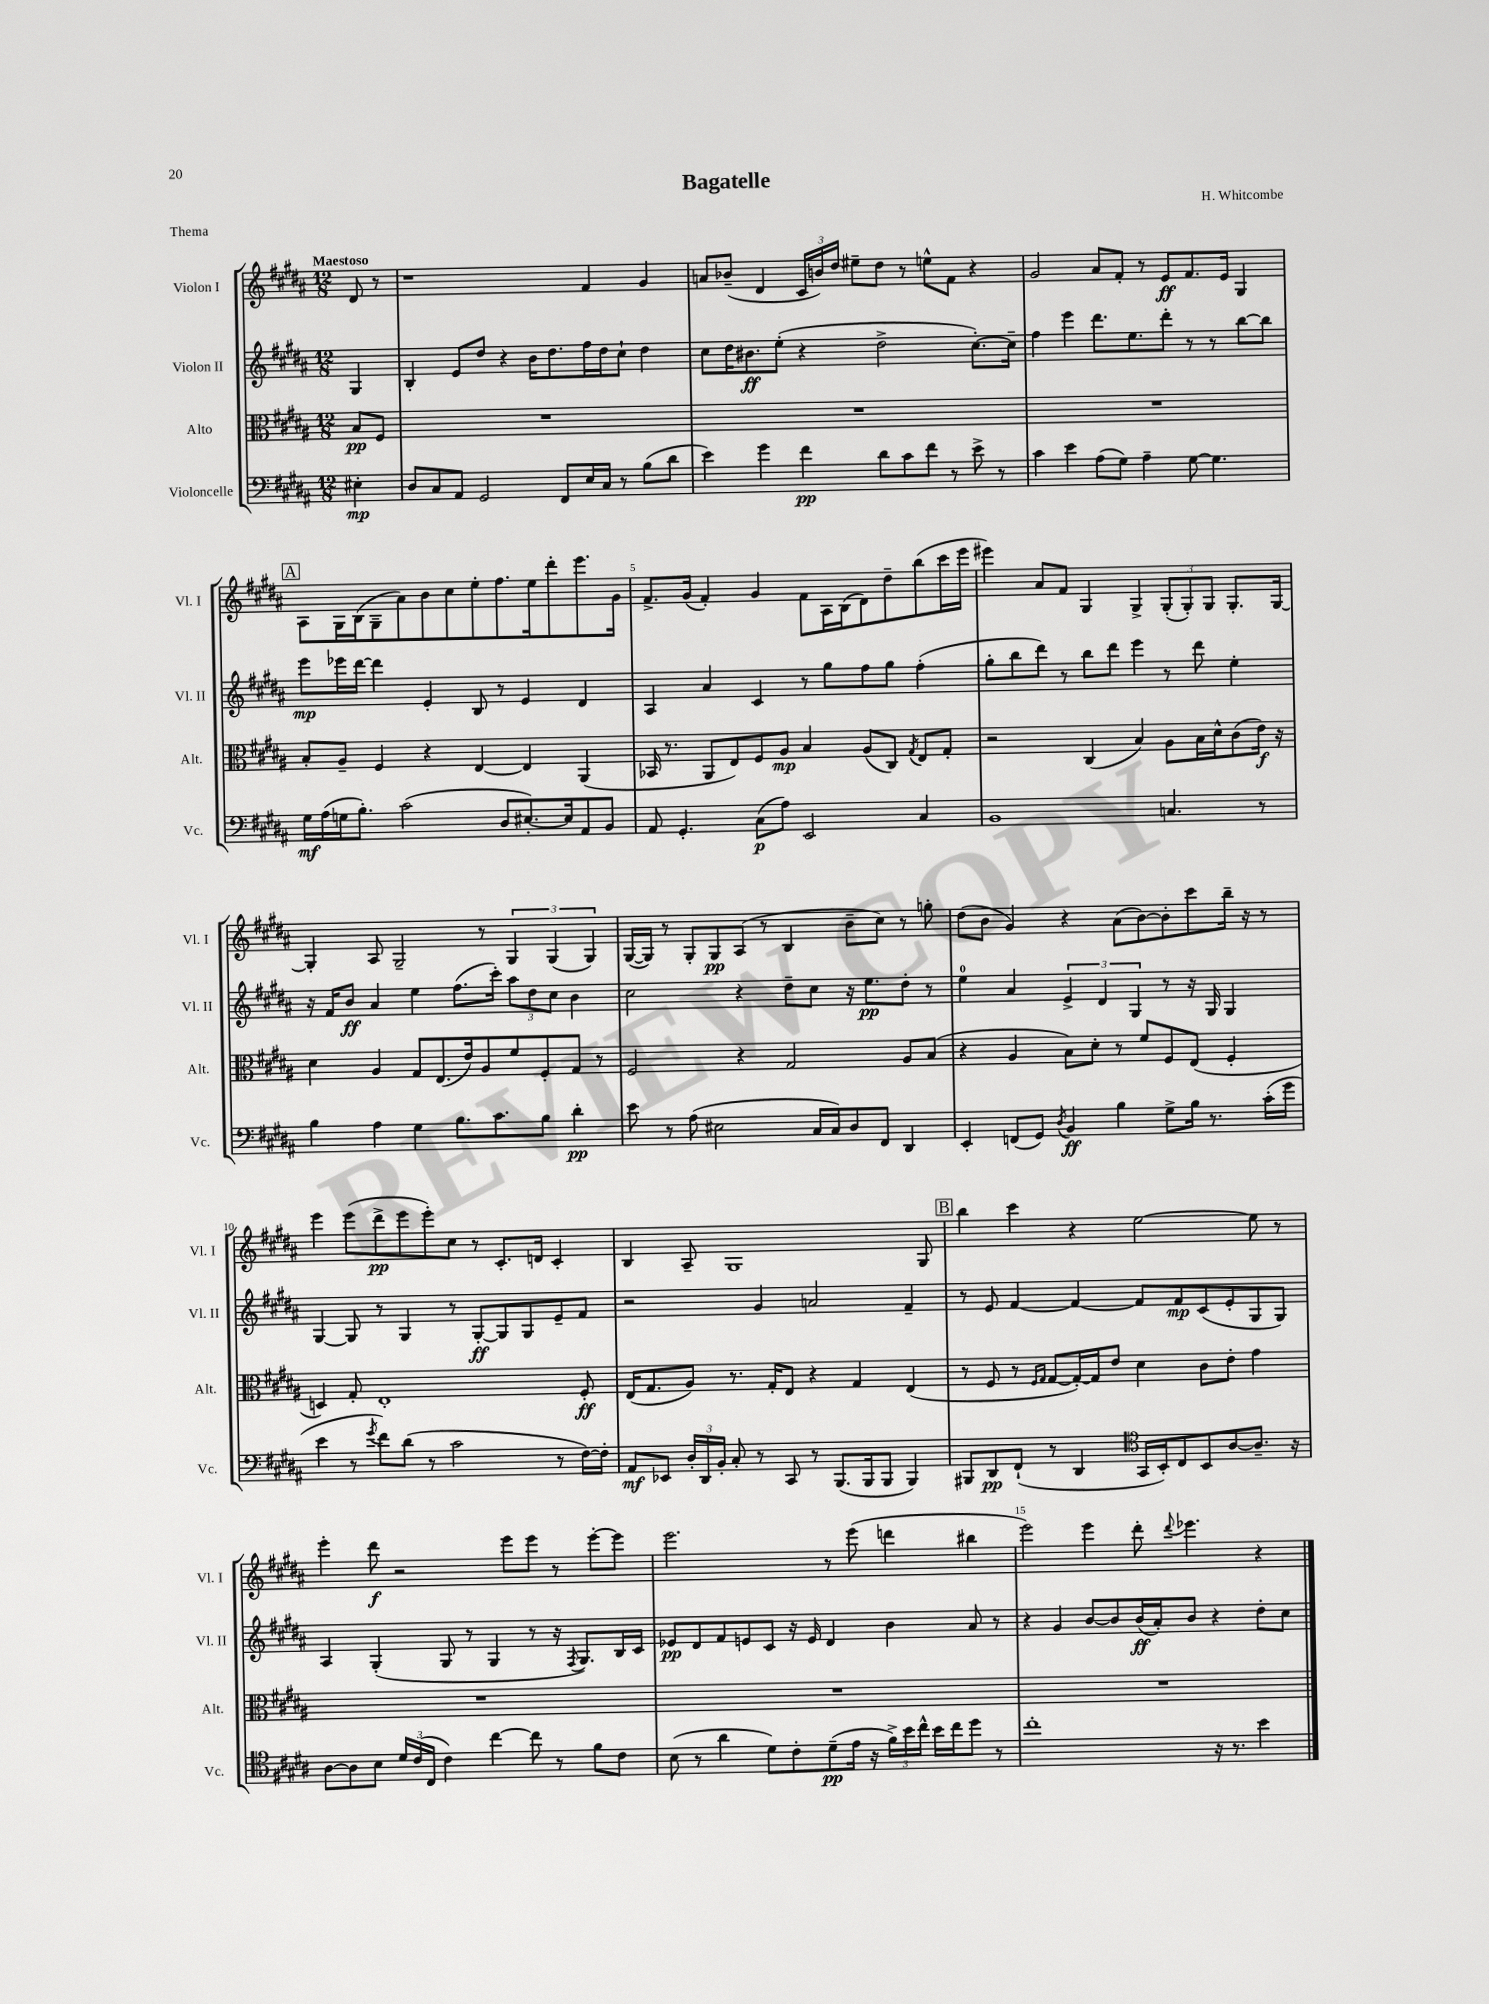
\header { title = "Bagatelle" composer = "H. Whitcombe" piece = "Thema" }
<<
\new StaffGroup <<
\new Staff = "s0" \with { instrumentName = "Violon I" shortInstrumentName = "Vl. I" } {
    \clef treble \key b \major \numericTimeSignature \time 12/8 \partial 4 \tempo "Maestoso"
    \autoBeamOff dis'8 r8 |
    r1 fis'4 gis'4 |
    a'8[ bes'8]--( dis'4 \tuplet 3/2 { cis'16[ b'16) dis''16] } eis''8[-- dis''8] r8 e''8[-^ fis'8] r4 |
    gis'2 ais'8[ fis'8]-. r8 e'8[\ff fis'8. e'16] gis4 |
    \mark \markup { \box "A" } ais8[ gis16 b16( gis8-- ais'8) b'8 cis''8 e''8-. fis''8. e''16 dis'''8-. e'''8. gis'16] |
    fis'8.[-> gis'16]( fis'4-.) gis'4 fis'8[ ais16 b16( dis'8) dis''8-- b''8( cis'''16 e'''16] |
    eis'''4) ais'8[ fis'8] gis4 gis4-> \tuplet 3/2 { gis8[-.( gis8-.) gis8] } gis8.[-. gis16]~ |
    gis4-. ais8 gis2-- r8 \tuplet 3/2 { gis4 gis4( gis4) } |
    gis16[~( gis16]) r8 gis8[-. gis8\pp ais8]( r8 b4 b'8[-- cis''8]) r8 g''8-. |
    dis''8[( b'8] gis'4) r4 ais'8[( b'8~) b'8-. cis'''8 b''16]-- r16 r8 |
    e'''4 e'''8[( dis'''8->\pp e'''8 e'''8-.) cis''8] r8 cis'8.[-. d'16] cis'4-. |
    b4 ais8-- gis1 gis8 |
    \mark \markup { \box "B" } b''4 cis'''4 r4 e''2~ e''8 r8 |
    e'''4-. dis'''8\f r2 e'''8[ e'''8] r8 e'''8[~-. e'''8] |
    e'''2. r8 e'''8( d'''4 bis''4 |
    e'''2) e'''4 dis'''8-. \appoggiatura { dis'''8 } ees'''4. r4 \bar "|." |
}
\new Staff = "s1" \with { instrumentName = "Violon II" shortInstrumentName = "Vl. II" } {
    \clef treble \key b \major \numericTimeSignature \time 12/8 \partial 4
    \autoBeamOff gis4 |
    b4-. e'8[ dis''8] r4 b'16[ dis''8. fis''16 dis''16 cis''8]-! dis''4 |
    cis''8[ dis''16 bis'8.\ff e''8]-.( r4 dis''2-> cis''8.[~-.) cis''16]-- |
    fis''4 e'''4 dis'''8.[ e''8. dis'''8]-. r8 r8 b''8[~ b''8] |
    \mark \markup { \box "A" } e'''8[\mp ees'''16 dis'''16]~ dis'''4 e'4-. b8 r8 e'4 dis'4 |
    ais4 ais'4 cis'4 r8 gis''8[ fis''8 gis''8] fis''4-.( |
    gis''8[-. b''8 dis'''8]) r8 b''8[ dis'''8] e'''4 r8 dis'''8 e''4-. |
    r16 fis'16[ b'8]\ff ais'4 e''4 fis''8.[( cis'''16]-.) \tuplet 3/2 { ais''8[ dis''8 cis''8] } b'4 |
    cis''2 r4 dis''8[-- cis''8] r16 e''8.[\pp dis''8]-. r8 |
    e''4-0 ais'4 \tuplet 3/2 { e'4-> dis'4 gis4 } r8 r16 gis16 gis4 |
    gis4~ gis8 r8 gis4 r8 gis8[~-.\ff gis8 gis8 e'8-- fis'8] |
    r2 gis'4 a'2 fis'4-- |
    \mark \markup { \box "B" } r8 e'8 fis'4~ fis'4~ fis'8[ fis'8\mp cis'8( e'8-. gis8 gis8]) |
    ais4 gis4-.( gis8 r8 gis4 r8 r16 \acciaccatura { fis8 } gis8.[) b16 cis'16] |
    ees'8[\pp dis'8 fis'8 e'8 cis'8] r16 e'16 dis'4 b'4 ais'8 r8 |
    r4 gis'4 b'8[~ b'8 b'16\ff( ais'16-.) b'8] r4 dis''8[-. cis''8] \bar "|." |
}
\new Staff = "s2" \with { instrumentName = "Alto" shortInstrumentName = "Alt." } {
    \clef alto \key b \major \numericTimeSignature \time 12/8 \partial 4
    \autoBeamOff b8[\pp fis8] |
    R1. |
    R1. |
    R1. |
    \mark \markup { \box "A" } b8[-. ais8]-- fis4 r4 e4~ e4 ais,4( |
    bes,16 r8. ais,8[ e8) fis8 ais8]\mp b4 ais8[( cis8]) \acciaccatura { gis8 } e8[ gis8]-. |
    r2 cis4( b4) ais8[ b16 dis'16-^ cis'8( e'16]\f) r16 |
    dis'4 ais4 gis8[ e8.( e'16) ais8 fis'8 fis8-. gis8] r8 |
    fis2 r4 gis2 ais8[ b8]( |
    r4 ais4 b8[) dis'8]-. r8 fis'8[ fis8 e8]( fis4-. |
    d4) gis8-. e1-. fis8-.\ff |
    e16[( gis8. ais8]) r8. gis16[-. e8] r4 gis4 e4( |
    \mark \markup { \box "B" } r8 fis8 r8 \grace { fis16[ gis16] } gis8[~ gis16~-.) gis16 e'8] dis'4 cis'8[ e'8]-. gis'4 |
    R1. |
    R1. |
    R1. \bar "|." |
}
\new Staff = "s3" \with { instrumentName = "Violoncelle" shortInstrumentName = "Vc." } {
    \clef bass \key b \major \numericTimeSignature \time 12/8 \partial 4
    \autoBeamOff eis4-.\mp |
    dis8[ cis8 ais,8] gis,2 fis,8[ e16 cis16] r8 b8[( dis'8] |
    e'4) gis'4 fis'4\pp dis'8[ cis'8 fis'8] r8 e'8-> r8 |
    cis'4 e'4 ais8[( gis8]) ais4-- gis8~ gis4. |
    \mark \markup { \box "A" } gis16[\mf ais16( g16 b8.]-.) cis'2( dis8[ eis8.~-.) eis16 ais,8 b,8] |
    ais,8 gis,4.-. cis8[\p( ais8]) e,2 cis4 |
    b,1 c4. r8 |
    b4 ais4 gis4 b8.[ cis'8. b8] dis'4-.\pp |
    e'8 r8 ais8( eis2 cis16[ cis16) dis8 fis,8] dis,4 |
    e,4-. f,8[( gis,8]) \acciaccatura { dis8 } b,4\ff b4 gis8[-> b16] r8. cis'16[-.( gis'16] |
    e'4 r8 \acciaccatura { gis'8 } fis'8[) dis'8]( r8 cis'2 r8 fis16[~) fis16]-. |
    ais,8[\mf ees,8] \tuplet 3/2 { dis16[-. dis,16 b,16]-. } cis8-. r8 cis,8 r8 b,,8.[( b,,16 b,,8] b,,4) |
    \mark \markup { \box "B" } bis,,8[ dis,8\pp fis,8]-!( r8 dis,4 \clef tenor gis,16[ b,16-.) cis8 b,8 ais8~ ais8.]-- r16 |
    ais8[~ ais8 b8] \tuplet 3/2 { dis'16[ cis'16( cis16] } cis'4) cis''4~ cis''8 r8 fis'8[ cis'8] |
    b8( r8 ais'4 dis'8[) cis'8-. dis'8--\pp( e'16] r16 \tuplet 3/2 { fis'16[->) b'16 cis''16]-^ } b'16[ cis''16 dis''8] r8 |
    cis''1-. r16 r8. b'4 \bar "|." |
}
>>
>>
\layout { \context { \Score \override BarNumber.break-visibility = ##(#f #t #t) barNumberVisibility = #(every-nth-bar-number-visible 5) } }
